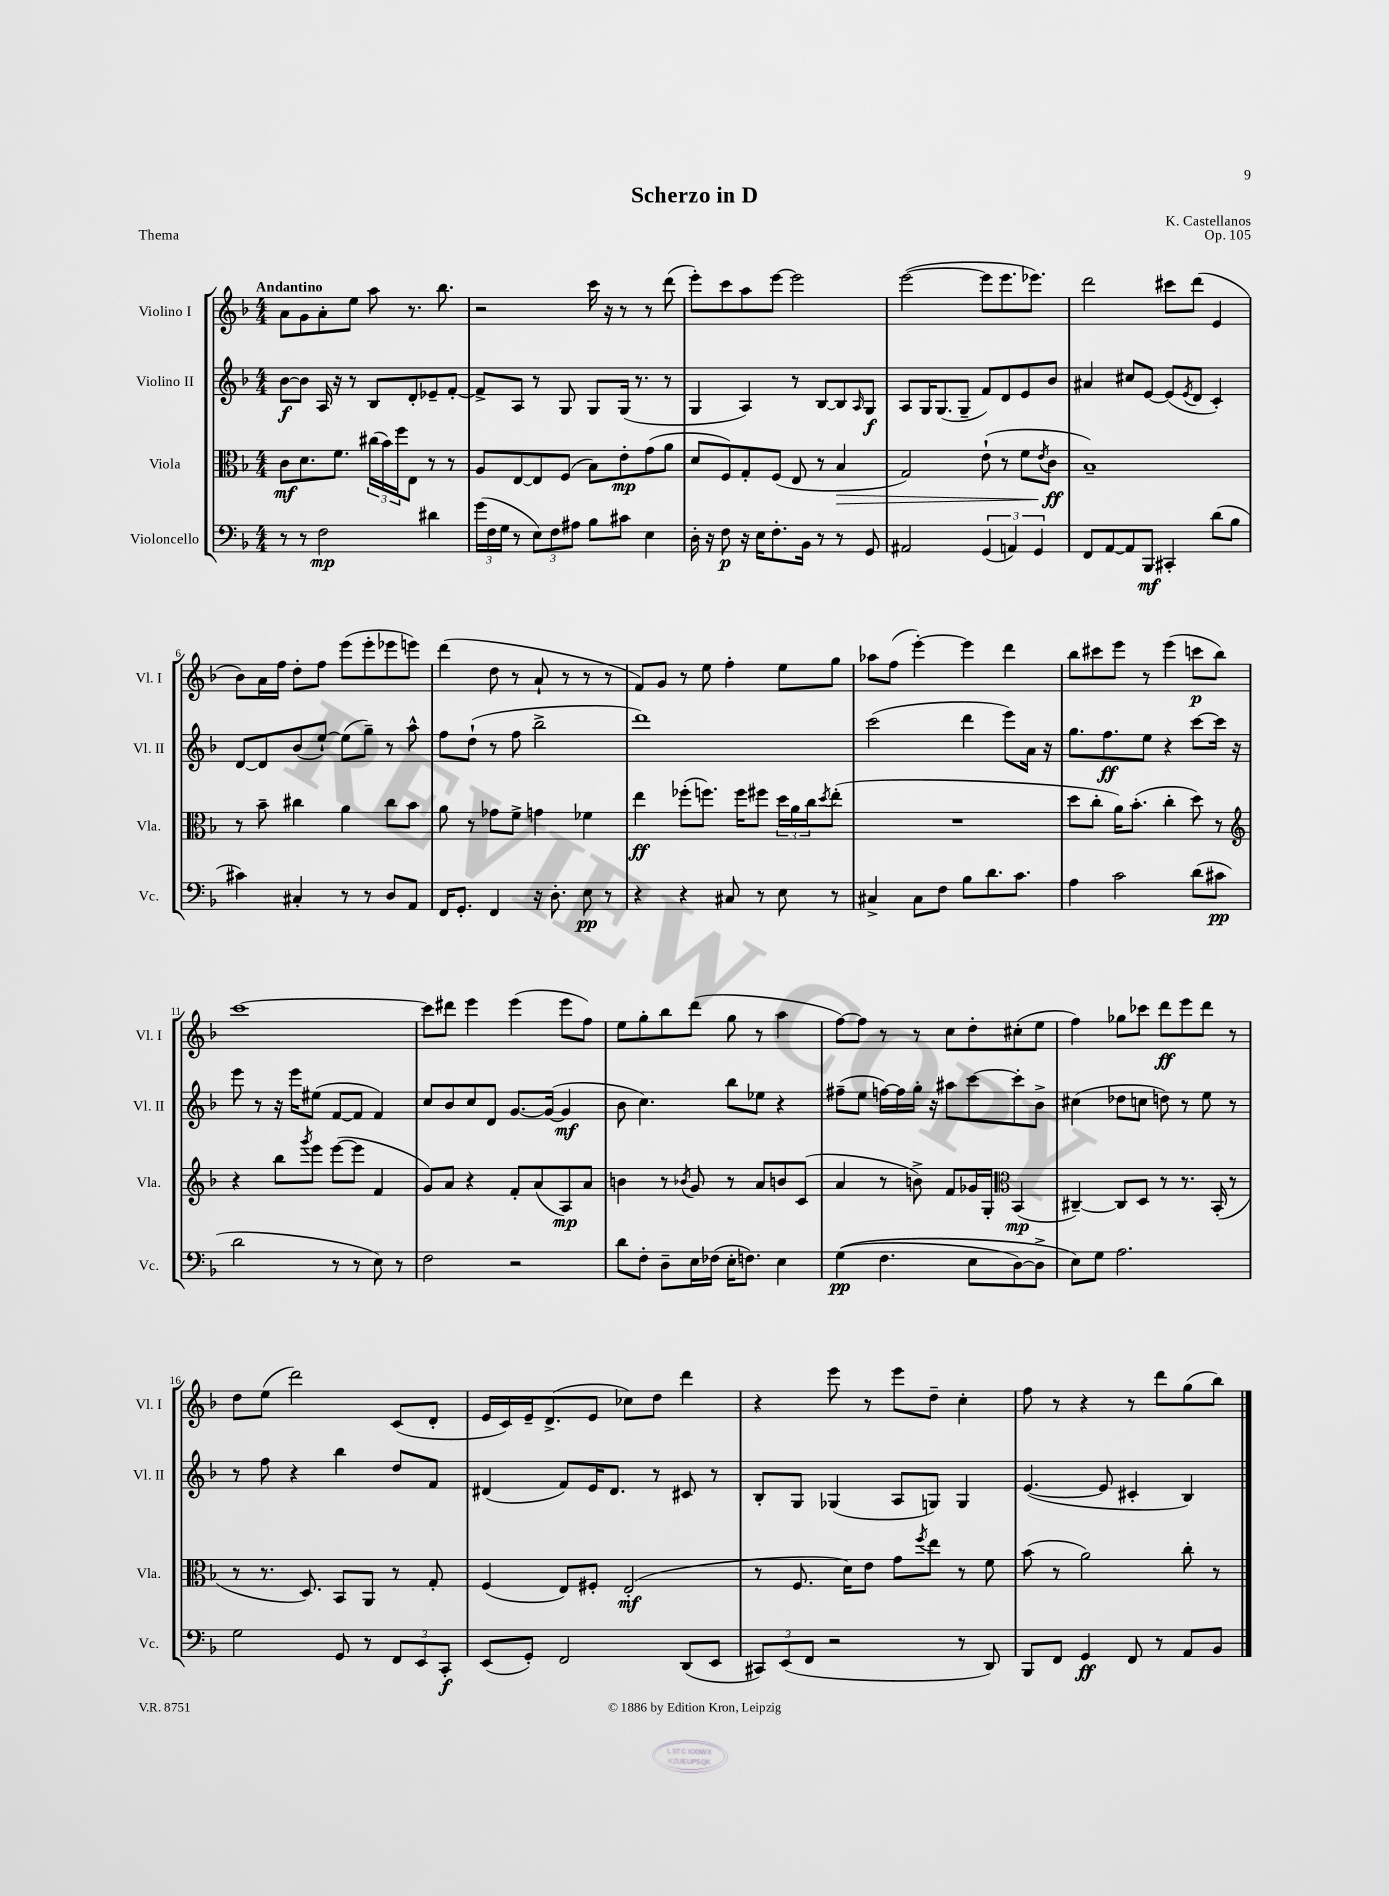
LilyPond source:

\header { title = "Scherzo in D" composer = "K. Castellanos" opus = "Op. 105" piece = "Thema" }
<<
\new StaffGroup <<
\new Staff = "s0" \with { instrumentName = "Violino I" shortInstrumentName = "Vl. I" } {
    \clef treble \key f \major \numericTimeSignature \time 4/4 \tempo "Andantino"
    a'8 g'8 a'8-. e''8 a''8 r8. bes''8. |
    r2 c'''16 r16 r8 r8 d'''8( |
    e'''8-.) c'''8 a''8 e'''8~ e'''2 |
    e'''2~( e'''8 e'''8. ees'''8.) |
    d'''2 cis'''8 d'''8( e'4 |
    bes'8) a'16 f''16 d''8-. f''8 e'''8( e'''8-. ees'''8 e'''8) |
    d'''4( d''8 r8 a'8-! r8 r8 r8 |
    f'8) g'8 r8 e''8 f''4-. e''8 g''8 |
    aes''8 f''8( e'''4~-.) e'''4 d'''4 |
    bes''8 cis'''8 e'''8 r8 e'''4( c'''8\p bes''8) |
    c'''1~ |
    c'''8 dis'''8 e'''4 e'''4( e'''8 f''8) |
    e''8 g''8-. bes''8 d'''8( g''8 r8 a''4 |
    f''8~) f''8 r8 r8 c''8 d''8-. cis''8-.( e''8 |
    f''4) ges''8 ces'''8 d'''8\ff e'''8 d'''8 r8 |
    d''8 e''8( d'''2) c'8( d'8-. |
    e'16 c'16) e'16-- d'8.->( e'8 ces''8) d''8 d'''4 |
    r4 e'''8 r8 e'''8 d''8-- c''4-. |
    f''8 r8 r4 r8 d'''8 g''8( bes''8) \bar "|." |
}
\new Staff = "s1" \with { instrumentName = "Violino II" shortInstrumentName = "Vl. II" } {
    \clef treble \key f \major \numericTimeSignature \time 4/4
    bes'8~\f bes'8 a16 r16 r8 bes8 d'8-. ees'8-- f'8~-. |
    f'8-> a8 r8 g8 g8 g16( r8. r8 |
    g4 a4) r8 bes8~ bes8 \grace { a16 } g8\f |
    a8 g16 g8.( g8-- f'8) d'8 e'8 bes'8 |
    ais'4 cis''8 e'8~ e'8( \acciaccatura { e'8 } d'8 c'4-.) |
    d'8~ d'8 bes'8( e''8~-!) e''8( g''8--) r8 a''8-^ |
    f''8 d''8-!( r8 f''8 bes''2-> |
    d'''1) |
    c'''2( d'''4 e'''8) a'16 r16 |
    g''8. f''8.\ff e''8 r4 c'''8~ c'''16 r16 |
    e'''8 r8 r16 e'''16 eis''8( f'8~ f'8 f'4) |
    c''8 bes'8 c''8 d'8 g'8.~ g'16~( g'4\mf |
    bes'8 c''4.) bes''8 ees''8 r4 |
    fis''8--( e''8 f''16~) f''16 g''16-. r16 ais''8 c'''8~ c'''8-. bes'8-> |
    cis''4( des''8 c''8 d''8) r8 e''8 r8 |
    r8 f''8 r4 bes''4 d''8 f'8 |
    dis'4( f'8) e'16 dis'8. r8 cis'8 r8 |
    bes8-. g8 ges4( a8 g8) g4 |
    e'4.~( e'8 cis'4-. bes4) \bar "|." |
}
\new Staff = "s2" \with { instrumentName = "Viola" shortInstrumentName = "Vla." } {
    \clef alto \key f \major \numericTimeSignature \time 4/4
    c'8\mf d'8. f'8. \tuplet 3/2 { cis''16( bes'16) f''16 } e8 r8 r8 |
    a8 e8~ e8 f8( bes8) e'8-.\mp g'8( a'8 |
    d'8 f8) g8-. f8( e8 r8 bes4\> |
    g2) e'8-!( r8 f'8 \acciaccatura { e'8 } c'8\ff\! |
    bes1--) |
    r8 bes'8-- cis''4 a'4 cis''8 bes'8 |
    a'8 r8 ges'8 f'8-> g'4 fes'4 |
    e''4\ff fes''8-.( f''8.) f''16 fis''8 \tuplet 3/2 { d''16 a'16 c''16 } \acciaccatura { d''8 } e''8-.( |
    R1 |
    d''8 c''8-. a'16) bes'8.-.( c''4-. d''8) r8 |
    \clef treble r4 bes''8 \acciaccatura { g'''8 } e'''8 e'''8~( e'''8 f'4 |
    g'8) a'8 r4 f'8-. a'8( a8\mp) a'8 |
    b'4 r8 \acciaccatura { bes'8 } g'8 r8 a'8 b'8 c'8( |
    a'4 r8 b'8->) f'8 ges'16 g16-. \clef alto bes,4\mp( |
    cis4~--) cis8 d8 r8 r8. bes,16-.( r8 |
    r8 r8. d8.) bes,8 a,8 r8 g8-. |
    f4( e8) fis8-. e2-.\mf( |
    r8 f8. d'16) e'8 g'8 \acciaccatura { f''8 } e''8 r8 f'8 |
    bes'8( r8 a'2) c''8-. r8 \bar "|." |
}
\new Staff = "s3" \with { instrumentName = "Violoncello" shortInstrumentName = "Vc." } {
    \clef bass \key f \major \numericTimeSignature \time 4/4
    r8 r8 f2\mp dis'4 |
    \tuplet 3/2 { g'16( f16 g16 } r8 \tuplet 3/2 { e8) f8 ais8 } bes8 cis'8 e4 |
    d16-. r16 f8\p r16 e16 f8.-. bes,16 r8 r8 g,8 |
    ais,2 \tuplet 3/2 { g,4( a,4) g,4 } |
    f,8 a,8~ a,8 bes,,8\mf cis,4-. d'8( bes8 |
    cis'4) cis4-. r8 r8 d8 a,8 |
    f,16 g,8.-. f,4 r16 d8.-. e8\pp r8 |
    r4 r4 cis8 r8 e8 r8 |
    cis4-> cis8 f8 bes8 d'8. c'8. |
    a4 c'2 d'8( cis'8\pp |
    d'2 r8 r8 e8) r8 |
    f2 r2 |
    d'8 f8-. d8-- e16 fes16( e16-. f8.) e4 |
    g4\pp(\( f4. e8 d8~) d8-> |
    e8\) g8 a2. |
    g2 g,8 r8 \tuplet 3/2 { f,8 e,8 c,8-.\f } |
    e,8( g,8-.) f,2 d,8( e,8 |
    \tuplet 3/2 { cis,8) e,8( f,8 } r2 r8 d,8) |
    bes,,8 f,8 g,4\ff f,8 r8 a,8 bes,8 \bar "|." |
}
>>
>>
